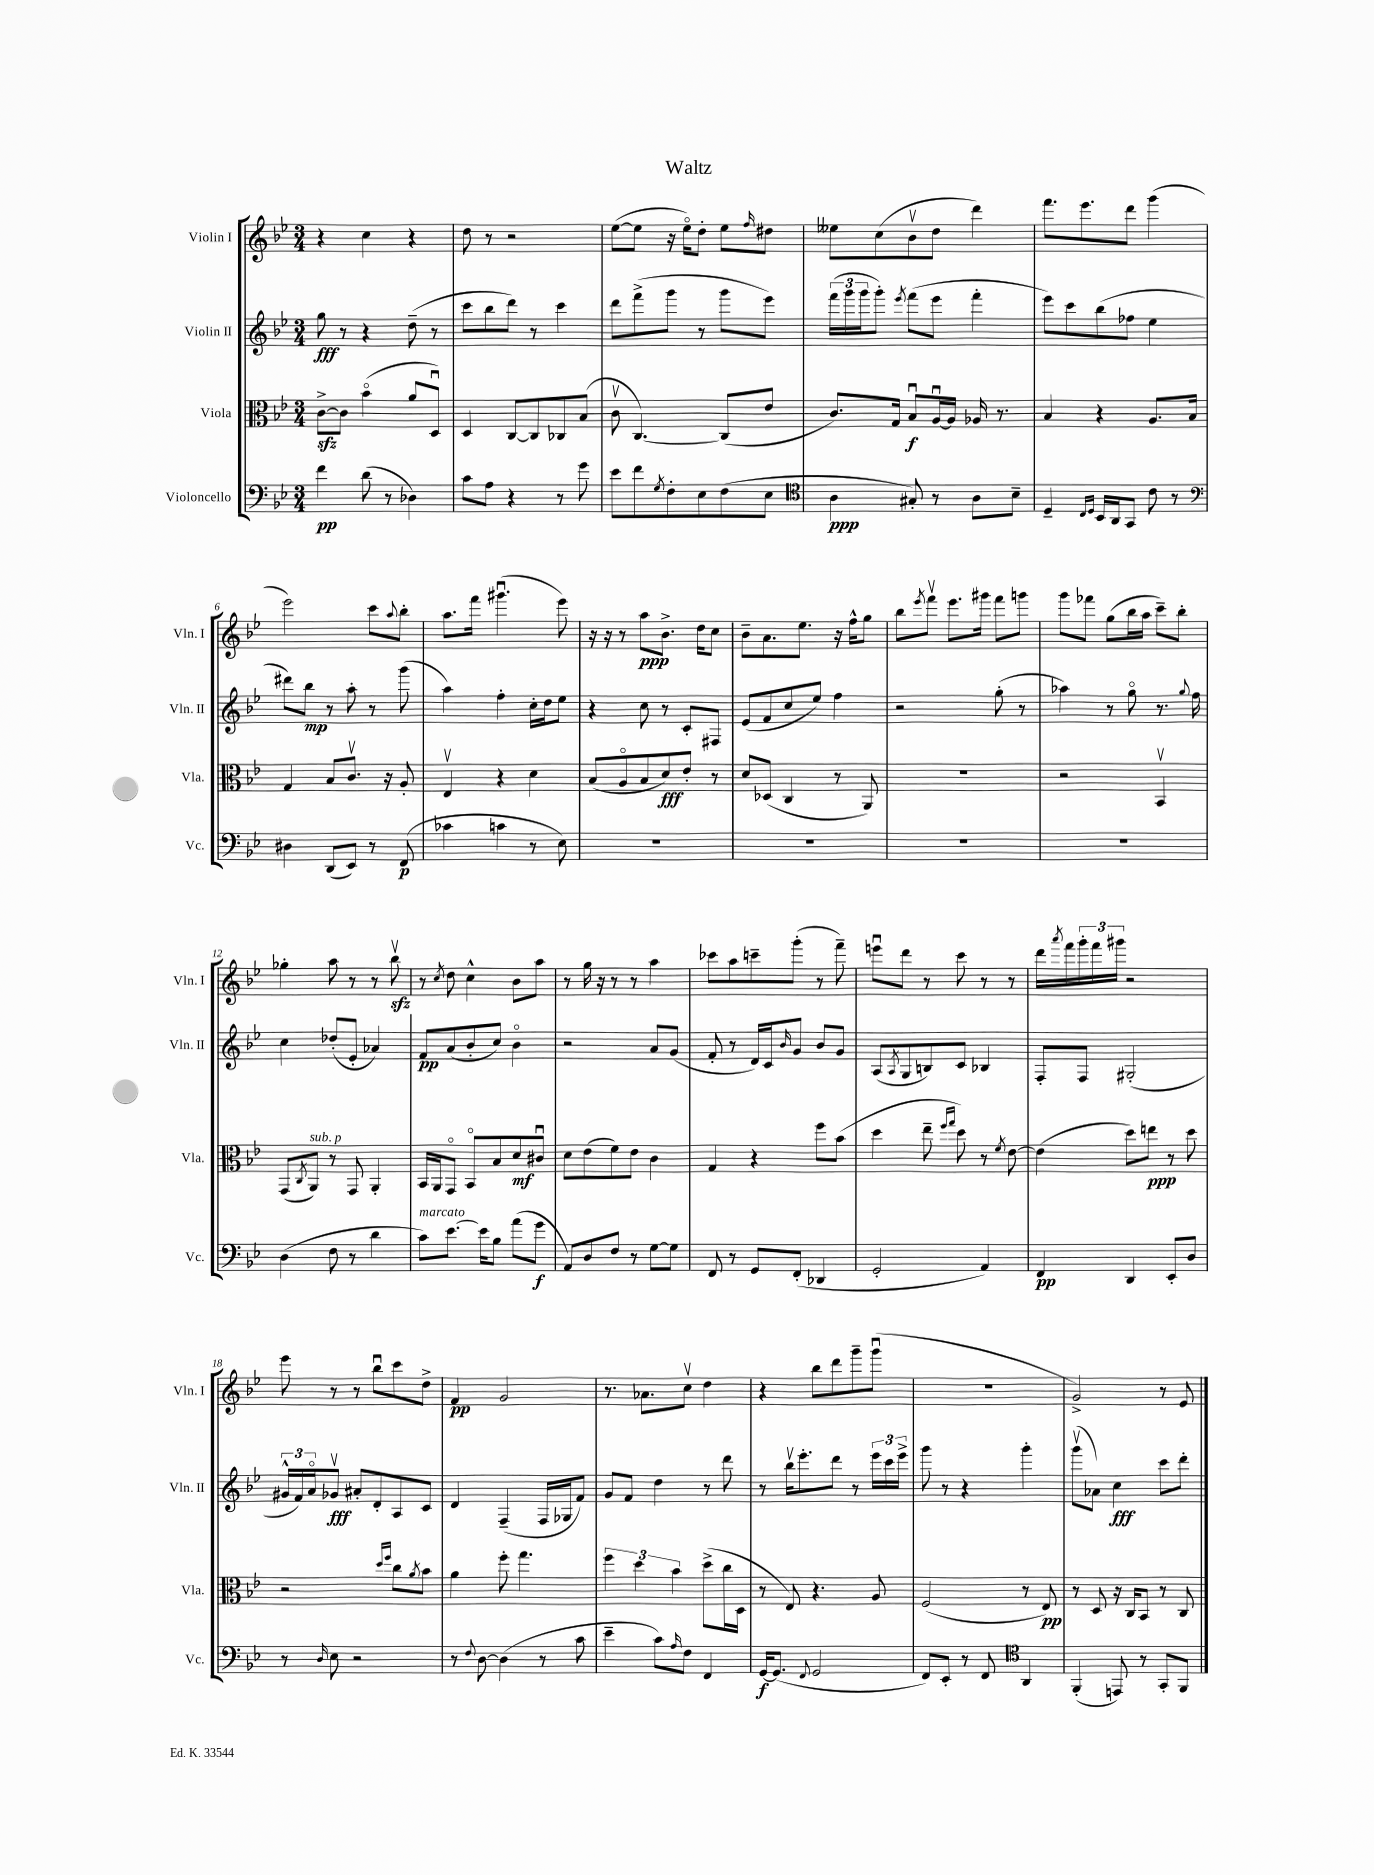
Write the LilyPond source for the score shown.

\header { title = "Waltz" }
<<
\new StaffGroup <<
\new Staff = "s0" \with { instrumentName = "Violin I" shortInstrumentName = "Vln. I" } {
    \clef treble \key bes \major \numericTimeSignature \time 3/4
    r4 c''4 r4 |
    d''8 r8 r2 |
    ees''8~( ees''8 r16 ees''16\flageolet) d''8-. ees''8 \grace { f''16 } dis''8 |
    eeses''8 c''8( bes'8\upbow d''8 d'''4) |
    f'''8. ees'''8. d'''8 g'''4( |
    ees'''2) c'''8 \appoggiatura { a''8 } bes''8-. |
    a''8. f'''16 gis'''4.\downbow( ees'''8) |
    r16 r16 r8 a''8\ppp bes'8.-> d''16 c''8 |
    bes'8-- a'8. ees''8. r16 f''16-^ g''8 |
    bes''8 \acciaccatura { ees'''8 } f'''8\upbow ees'''8. gis'''16 f'''8 g'''8 |
    g'''8 fes'''8 g''8( bes''16 a''16 c'''8--) bes''8-. |
    ges''4-. a''8 r8 r8 bes''8\upbow\sfz |
    r8 \acciaccatura { c''8 } d''8 c''4-^ bes'8 a''8 |
    r8 g''16 r16 r8 r8 a''4 |
    ces'''8 a''8 c'''8-- g'''8-.( r8 f'''8--) |
    e'''8\downbow d'''8 r8 c'''8 r8 r8 |
    d'''16 \acciaccatura { a'''8 } f'''16 \tuplet 3/2 { g'''16-. f'''16 gis'''16 } r2 |
    ees'''8 r8 r8 bes''8\downbow c'''8 d''8-> |
    f'4\pp g'2 |
    r8. aes'8. c''8\upbow d''4 |
    r4 bes''8 d'''8 g'''8-- g'''8\downbow( |
    R2. |
    g'2->) r8 ees'8 \bar "|." |
}
\new Staff = "s1" \with { instrumentName = "Violin II" shortInstrumentName = "Vln. II" } {
    \clef treble \key bes \major \numericTimeSignature \time 3/4
    g''8\fff r8 r4 d''8--( r8 |
    c'''8 bes''8 d'''8) r8 c'''4 |
    d'''8 f'''8->( g'''8 r8 g'''8 ees'''8) |
    \tuplet 3/2 { f'''16( g'''16 g'''16 } g'''8-.) \acciaccatura { ees'''8 } f'''8( ees'''8 f'''4-. |
    ees'''8) c'''8 bes''8( fes''8 ees''4 |
    dis'''8) bes''8\mp r8 a''8-. r8 g'''8( |
    a''4) f''4-. c''16-. d''16 ees''8 |
    r4 c''8 r8 c'8-. fis8 |
    ees'8( f'8 c''8 ees''8) f''4 |
    r2 g''8-.( r8 |
    aes''4) r8 g''8\flageolet r8. \appoggiatura { g''8 } f''16 |
    c''4 des''8-.( ees'8-. aes'4) |
    f'8\pp a'8( bes'8-. c''8) bes'4\flageolet |
    r2 a'8 g'8( |
    f'8-. r8 d'16) c'16 \grace { bes'16 } g'8 bes'8 g'8 |
    a8( \acciaccatura { a8 } g8 b8) c'8 bes4 |
    f8-. f8 gis2-.( |
    \tuplet 3/2 { gis'16-^ f'16) a'16\flageolet } ges'8\upbow\fff ais'8-. d'8-. a8 c'8 |
    d'4 f4--( f16 ges16 f'8) |
    g'8 f'8 d''4 r8 d'''8 |
    r8 bes''16\upbow ees'''8.-. d'''8 r8 \tuplet 3/2 { ees'''16 c'''16 ees'''16-> } |
    g'''8 r8 r4 g'''4-. |
    g'''8\upbow( aes'8) c''4\fff c'''8 d'''8-. \bar "|." |
}
\new Staff = "s2" \with { instrumentName = "Viola" shortInstrumentName = "Vla." } {
    \clef alto \key bes \major \numericTimeSignature \time 3/4
    c'8~->\sfz c'8 bes'4\flageolet( a'8 d8\downbow) |
    d4 c8~ c8 ces8 bes8( |
    c'8\upbow c4.~) c8( ees'8 |
    c'8.) g16 bes8\downbow\f a16~\downbow a16 aes16 r8. |
    bes4 r4 a8. bes16 |
    g4 bes8 c'8.\upbow r16 a8-. |
    ees4\upbow r4 d'4 |
    bes8( a8\flageolet bes8 d'8\fff) ees'8-. r8 |
    d'8 des8( c4 r8 a,8) |
    R2. |
    r2 bes,4\upbow |
    g,8( \acciaccatura { c8 } a,8^\markup { \italic "sub. p" }) r8 g,8 a,4-. |
    bes,16 a,16 g,8\flageolet bes,8\flageolet bes8 d'8\mf cis'8\downbow |
    d'8 ees'8( f'8) ees'8 c'4 |
    g4 r4 f''8 bes'8( |
    d''4 ees''8-- \grace { f''16 g''16 } d''8) r8 \acciaccatura { f'8 } ees'8~ |
    ees'4( d''8) e''8\ppp r8 d''8 |
    r2 \grace { d''16 f''16 } c''8 \acciaccatura { a'8 } bes'8 |
    a'4 f''8-. g''4. |
    \tuplet 3/2 { f''4 d''4 bes'4 } d''8->( c''16 d16 |
    r8 ees8) r4. a8 |
    f2( r8 ees8\pp) |
    r8 d8 r16 c16 bes,8 r8 c8 \bar "|." |
}
\new Staff = "s3" \with { instrumentName = "Violoncello" shortInstrumentName = "Vc." } {
    \clef bass \key bes \major \numericTimeSignature \time 3/4
    f'4\pp d'8( r8 des4) |
    c'8 a8 r4 r8 g'8 |
    ees'8 f'8 \acciaccatura { g8 } f8-. ees8 f8( ees8 |
    \clef tenor a4\ppp gis8-.) r8 a8 bes8-- |
    d4-- \grace { c16 d16 } bes,16 a,16 g,8 c'8 r8 |
    \clef bass dis4 d,8( ees,8) r8 f,8\p( |
    ces'4 c'4 r8 ees8) |
    R2. |
    R2. |
    R2. |
    R2. |
    d4( f8 r8 d'4 |
    c'8^\markup { \italic "marcato" }) ees'8.~ ees'16 bes8 a'8( g'8\f |
    a,8) d8 f8 r8 g8~ g8 |
    f,8 r8 g,8 f,8-.( des,4 |
    g,2-. a,4) |
    f,4\pp d,4 ees,8-. d8 |
    r8 \grace { d16 } ees8 r2 |
    r8 \appoggiatura { f8 } d8~ d4( r8 c'8 |
    ees'4-- c'8) \grace { a16 } f8 f,4 |
    g,16~\f g,8.( \appoggiatura { f,8 } g,2 |
    f,8) ees,8-. r8 f,8 \clef tenor a,4 |
    f,4-.( e,8) r8 g,8-. f,8 \bar "|." |
}
>>
>>
